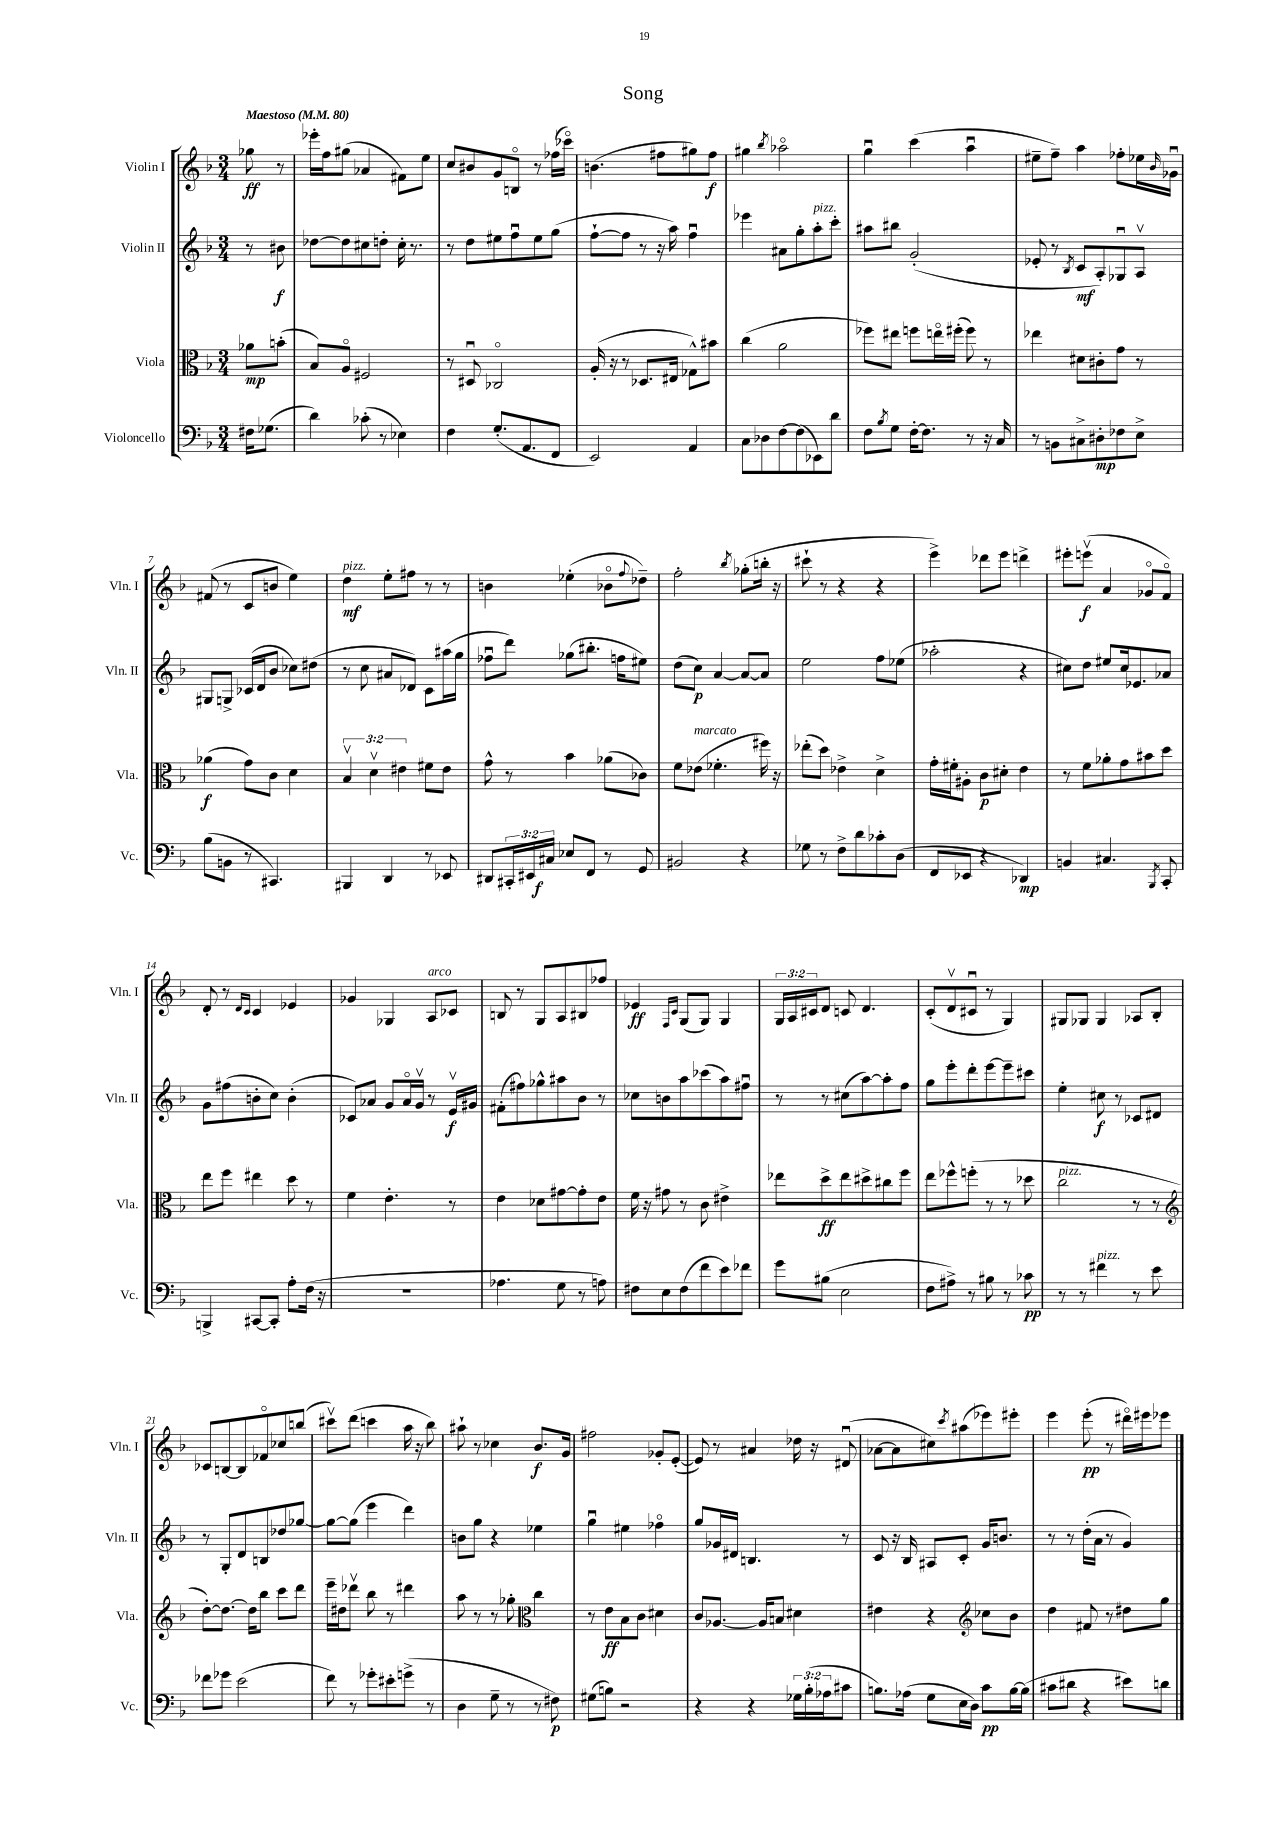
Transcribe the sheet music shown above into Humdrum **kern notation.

**kern	**kern	**kern	**kern
*staff4	*staff3	*staff2	*staff1
*clefF4	*clefC3	*clefG2	*clefG2
*k[b-]	*k[b-]	*k[b-]	*k[b-]
*M3/4	*M3/4	*M3/4	*M3/4
*MM80	*MM80	*MM80	*MM80
16F#	8a-	8r	8gg-
(8.G-	.	.	.
.	(8b'	8b#	8r
=	=	=	=
4d)	8B-)	[8dd-	16eee-'
.	.	.	16ff
.	8Ao	8dd-]	(8gg#
(8c-'	2F#	8cc#	4a-
8r	.	8dd'	.
4E-)	.	16cc#'	8f#)
.	.	8.r	.
.	.	.	8ee
=	=	=	=
4F	8r	8r	8cc
.	8D#u	8dd	8b#
(8.G'	2C-o	8ee#	8g
.	.	8ffu	8Bo
8.AA	.	.	.
.	.	8ee#	8r
8FF	.	(8gg	(16ff-
.	.	.	16ccc-o)
=	=	=	=
2EE)	(16A'	[8ff`	(4.b
.	16r	.	.
.	8r	8ff]	.
.	8.D-	8r	.
.	.	16r	8ff#
.	16E#	16aa)	.
4AA	8G-^^)	4ffu	8gg#)
.	8b#	.	8ff#
=	=	=	=
8C	(4cc	4eee-	4gg#
8D-	.	.	.
.	.	.	8qbb-
[8F	2a	8a#	2aa-o
(8F]	.	8gg'	.
8EE-)	.	8aa'	.
8d	.	8ccc'	.
=	=	=	=
8F	8ff-)	8aa#	4ggu
8qB-	.	.	.
8G	8ee#	8bb#	.
[16F'	8ff	(2g'	(4ccc
8.F]	.	.	.
.	16eeo	.	.
.	(16ff#'	.	.
8r	8ff#)	.	4aau
16r	8r	.	.
16C	.	.	.
=	=	=	=
8r	4ee-	8e-'	8ee#~
8BB	.	8r	8ff~)
.	.	8qB-	.
8C#^	8d#	8c	4aa
8D#'	8c#'	8A')	.
8F-	8g	8G-u	8ff-'
8E^	8r	8Av	16ee-
.	.	.	16qqb-
.	.	.	16g-u
=	=	=	=
(8B-	(4a-	8G#	(8f#
8BB	.	8G^	8r
8r	8g)	(16c-	8c
.	.	16d	.
4.CC#)	8c	8b-	8b
.	4d	8cc-)	4ee)
.	.	(8dd#	.
=	=	=	=
4BBB#	6B-v	8r	4dd
.	.	8cc	.
.	6dv	.	.
4DD	.	8a#	8ee'
.	6e#	.	.
.	.	8d-)	8ff#
8r	8f#	8c	8r
8EE-	8e#	(16aa#	8r
.	.	16gg	.
=	=	=	=
8DD#	8g^^	8ff-u	4b
24CC#'	8r	8ddd)	.
24EE#	.	.	.
24C#	.	.	.
8E-	4b-	(8gg-	(4ee-'
8FF	.	8.bb#'	.
8r	(8a-	.	8b-o
.	.	16ff	.
.	.	.	8qqff
8GG	8c-)	8ee#)	8dd-~)
=	=	=	=
2BB#	8f	(8dd	2ff'
.	(8e-	8cc)	.
.	4.f-'	[4a	.
.	.	.	8qbb-
4r	.	8a_	(8gg-'
.	16ff#)	8a]	16bb'
.	16r	.	16r
=	=	=	=
8G-	(8ee-'	2ee	8ccc#`
8r	8dd)	.	8r
8F^	4e-^	.	4r
8d	.	.	.
8c-'	4d^	8ff	4r
(8D	.	(8ee-	.
=	=	=	=
8FF	16g'	2aa-'	4eee^)
.	16f#'	.	.
8EE-	8A#'	.	.
4r	8c	.	8ddd-
.	8d#'	.	8eee
4DD-)	4e	4r	4ddd^
=	=	=	=
4BB	8r	8cc#)	8eee#'
.	8f	8dd	(8eeev
4.C#	8a-'	8ee#	4a
.	8g	16cc#	.
.	.	8.e-	.
.	8b#	.	8g-o
8qBBB-	.	.	.
8CC'	8dd	8a-	8fo)
=	=	=	=
4BBB^	8ee	8g	8d'
.	8ff	(8ff#	8r
.	.	.	16qqd
.	.	.	16qqc
[8CC#	4ee#	8b'	4c
8CC#']	.	8cc)	.
8A'	8dd	(4b'	4e-
(16F	8r	.	.
16r	.	.	.
=	=	=	=
2.r	4f	8c-)	4g-
.	.	8a-	.
.	4.e'	8g	4G-
.	.	16a-o	.
.	.	16gv	.
.	.	8r	8A
.	8r	16ev	8c-
.	.	16g#	.
=	=	=	=
4.A-	4e	(8f#'	8B
.	.	8ff#)	8r
.	8d-	8gg-^^	8G
8G	[8g#	8aa#	8A
8r	8g#']	8b-	8B#
8A)	8e	8r	8ff-
=	=	=	=
8F#	16f	8cc-	4e-
.	16r	.	.
8E	8g#	8b	.
.	.	.	16qqF
.	.	.	16qqc
(8F#	8r	8aa	(8G
8f	8c	(8ccc-	8G)
8e)	4e#^	8aa)	4G
8f-	.	8ff#u	.
=	=	=	=
8g	8ee-	8r	24G
.	.	.	24A
.	.	.	24c#
(8B#	8dd^	8r	8d
2E	8ee-	(8cc#	8c
.	8dd#^	[8aa)	4.d
.	8cc#	8aa']	.
.	8ff	8ff	.
=	=	=	=
8F	8ee	8gg	(8c'
8A#^)	8ff-^^	8eee'	8dv
8r	(8ff'	8ddd'	8c#u
8B#	8r	[8eee	8r
8r	8r	8eee~]	4G)
8c-	8dd-	8ccc#	.
=	=	=	=
8r	2cc	4ee'	8G#
8r	.	.	8G-
4f#	.	8cc#	4G-
.	.	8r	.
8r	8r	8c-	8A-
8e	8r	8d#	8B-'
=	=	=	=
*	*clefG2	*	*
8f-	[8dd')	8r	8c-
8g-	8.dd_	8G'	[8B
(2e	.	8d	8B]
.	16dd]	.	.
.	8bb-	8B	8f-o
.	8ccc	8dd-	8cc-
.	8ddd	[8gg-	(8bb
=	=	=	=
8f)	16eee~	8gg-_	8ccc#v)
.	16dd#	.	.
8r	8ddd-v	(8gg-]	(8ddd
8g-'	8bb-	4eee	4ccc
8e#'	8r	.	.
(8g^	4ddd#	4ddd)	16aa
.	.	.	16r
8r	.	.	8bb-)
=	=	=	=
4D	8aa	8b	8aa#`
.	8r	8gg	8r
8G~	8r	4r	4cc-
8r	8gg-'	.	.
*	*clefC3	*	*
8r	4cc	4ee-	8.b-
8F#)	.	.	.
.	.	.	16g
=	=	=	=
(8G#	8r	4ggu	2ff#
8B)	8e	.	.
2r	8B-	4ee#	.
.	8c	.	.
.	4d#	4ff-o	8g-'
.	.	.	([8e'
=	=	=	=
4r	8c	8gg	8e])
.	[8.A-	16g-	8r
.	.	16d#	.
4r	.	4.B	4a#
.	16A-]	.	.
.	8B	.	.
24G-	4d#	.	16dd-
(24B-'	.	.	.
.	.	.	16r
24A-	.	.	.
8c#	.	8r	(8d#u
=	=	=	=
8.B)	4e#	8c	[8a-
.	.	16r	8a-]
(16A-	.	16B-	.
8G	4r	8A#	8cc#)
.	.	.	8qccc
16E	.	8c'	(8aa#
16D)	.	.	.
*	*clefG2	*	*
8c	8cc-	16g	8eee-)
.	.	8.b	.
[16B	8b-	.	8eee#'
(16B]	.	.	.
=	=	=	=
8c#	4dd	8r	4eee
8d#	.	8r	.
4r	8f#	(16dd'	(8eee'
.	.	16a	.
.	8r	8r	8r
8e#)	8dd#	4g)	16ddd#o)
.	.	.	16eee#
8d	8gg	.	8eee-
==	==	==	==
*-	*-	*-	*-
